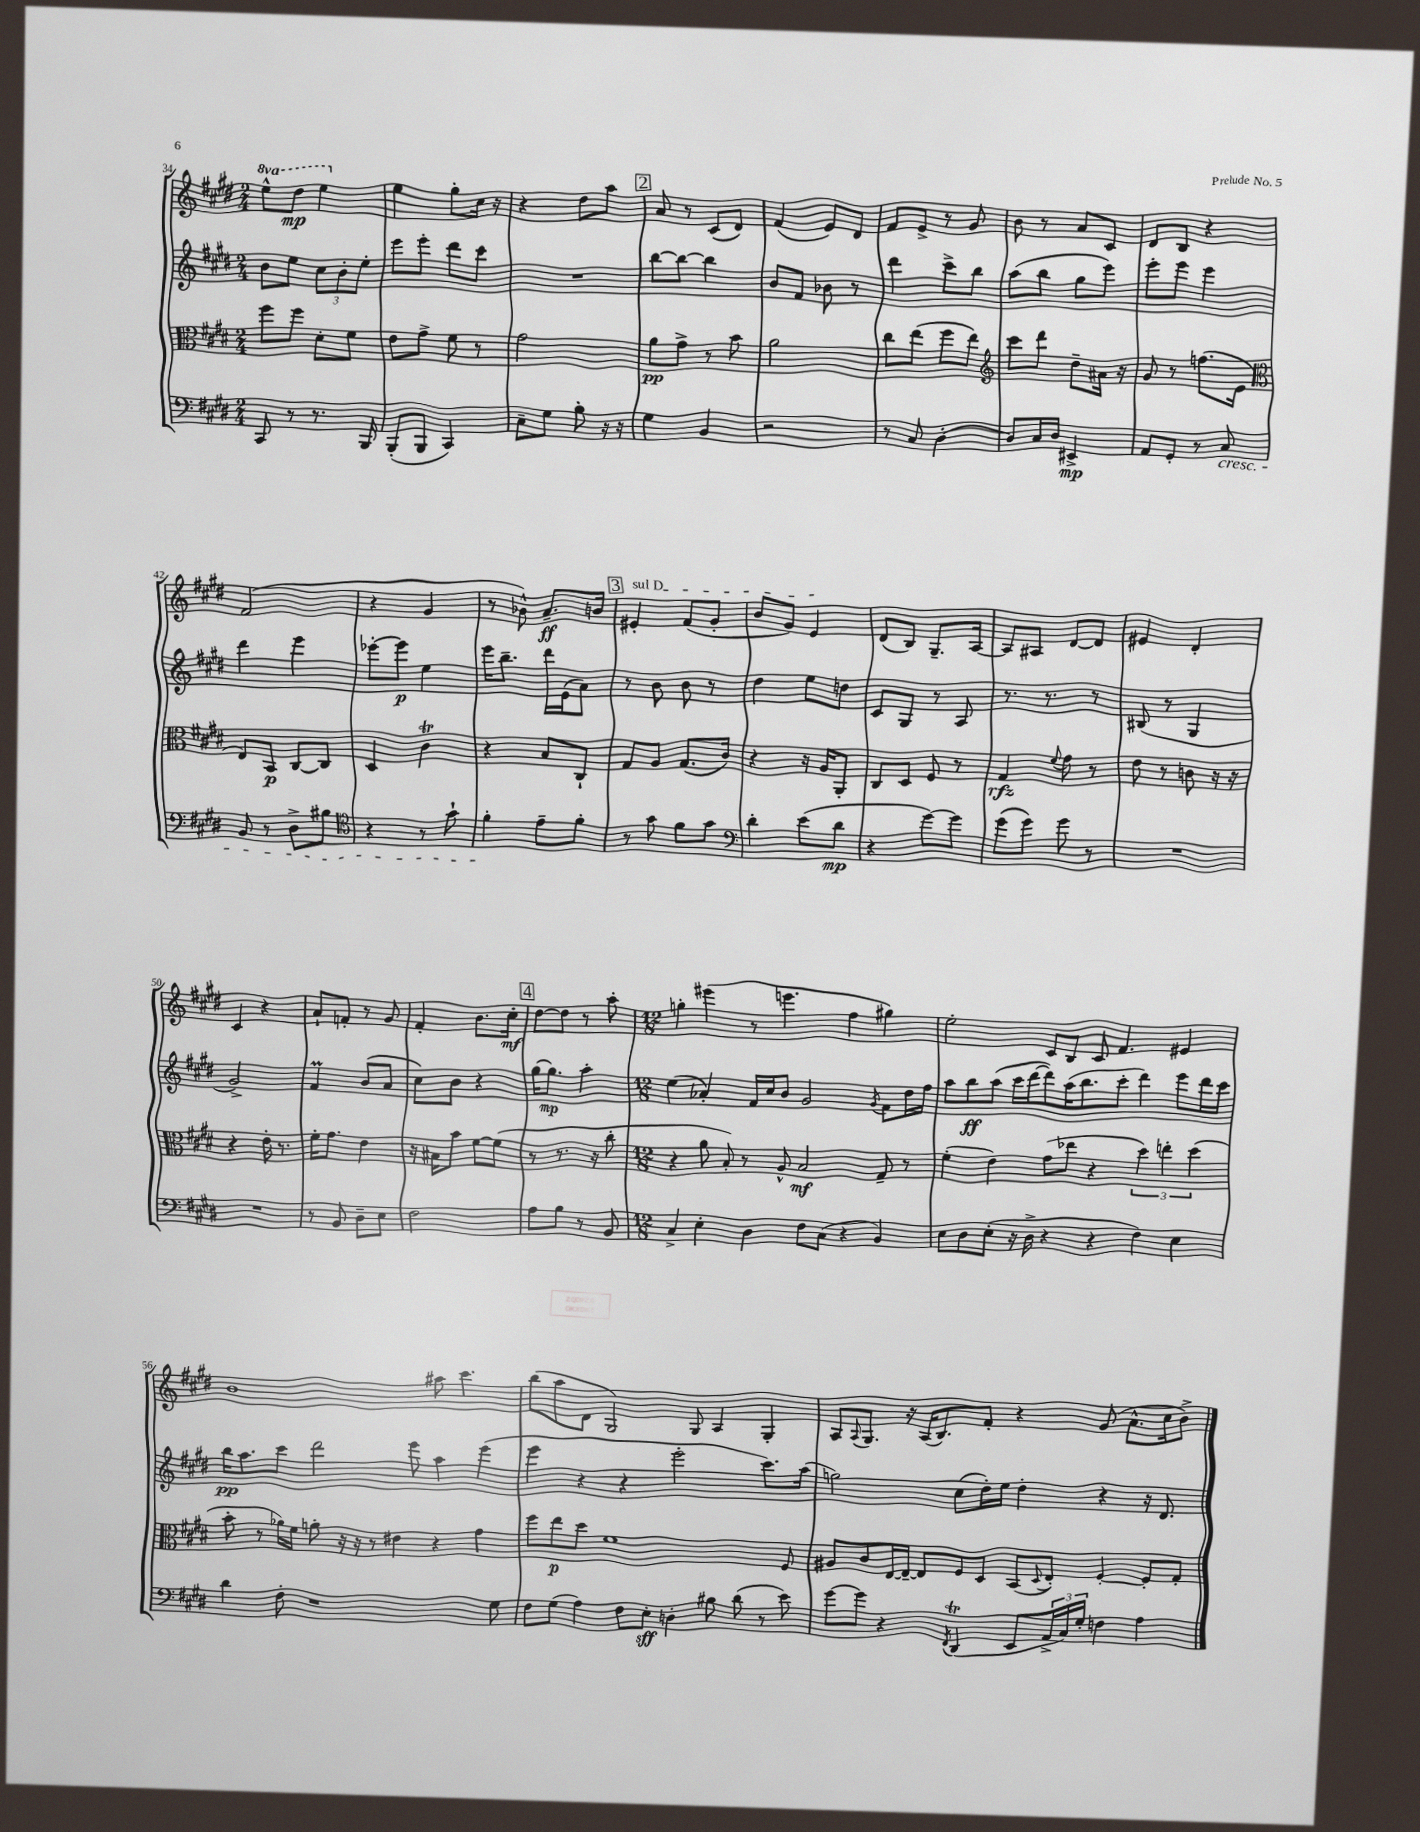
<<
\new StaffGroup <<
\new Staff = "s0" {
    \clef treble \key e \major \numericTimeSignature \time 2/4 \set Staff.ottavationMarkups = #ottavation-simple-ordinals
    \ottava #1 e'''8-^ dis'''8\mp e'''4 \ottava #0 |
    e''4 gis''8-. cis''16 r16 |
    r4 dis''8 a''8 |
    \mark \markup { \box "2" } a'8 r8 cis'8( dis'8) |
    fis'4( e'8) dis'8 |
    fis'8 e'8-> r8 gis'8 |
    b'8 r8 a'8 cis'8 |
    dis'8 b8 r4 |
    fis'2( |
    r4 gis'4 |
    r8 bes'8-^) a'8.--\ff b'16 |
    \mark \markup { \box "3" } \once \override TextSpanner.bound-details.left.text = \markup { \italic "sul D" } eis'4-.\startTextSpan fis'8( gis'8-. |
    b'8 gis'8) e'4\stopTextSpan |
    dis'8( b8) gis8.-- a16~ |
    a8 ais8 dis'8~ dis'8 |
    eis'4 dis'4-. |
    cis'4 r4 |
    a'8-! f'8-. r8 gis'8 |
    fis'4-. b'8. cis''16-.\mf |
    \mark \markup { \box "4" } dis''8~ dis''8 r8 a''8-. |
    \numericTimeSignature \time 12/8 g''4-. eis'''4( r8 e'''4. fis''4 gis''4) |
    e''2-. cis'8 b8 cis'8 fis'4. eis'4 |
    b'1 ais''8 cis'''4. |
    b''8( a''8 dis'8 gis2) gis8 a4 gis4-. |
    a8 \appoggiatura { a8 } gis8. r16 a16( b8.) fis'8-. r4 gis'8( a'8.-^ cis''16 b'8->) \bar "|." |
}
\new Staff = "s1" {
    \clef treble \key e \major \numericTimeSignature \time 2/4
    b'8 e''8 \tuplet 3/2 { cis''8 b'8-. e''8-. } |
    e'''8 e'''8-. dis'''8 cis'''8 |
    R2 |
    \mark \markup { \box "2" } b''8~ b''8~ b''4 |
    b'8 fis'8 bes'8 r8 |
    dis'''4 cis'''8-> b''8 |
    a''8( b''8 gis''8 e'''8) |
    e'''8-. e'''8 e'''4 |
    dis'''4 e'''4 |
    ees'''8~-. ees'''8\p e''4 |
    e'''16 b''8.-- dis'''16 e'16( a'8) |
    \mark \markup { \box "3" } r8 b'8 b'8 r8 |
    dis''4 e''8 d''8 |
    cis'8 gis8 r8 a8 |
    r8. r8. r8 |
    bis8( r8 gis4 |
    gis'2->) |
    fis'4\prall b'8( a'8 |
    cis''8) b'8 r4 |
    \mark \markup { \box "4" } gis''16~ gis''8.\mp a''4-. |
    \numericTimeSignature \time 12/8 e''4( aes'4-.) fis'16 cis''16 b'8 gis'2 \acciaccatura { gis'8 } fis'8 dis''16 fis''16 |
    a''8 b''8\ff a''8( cis'''16 dis'''16~ dis'''8) a''16( b''8. cis'''8-. dis'''4) e'''8 dis'''16 cis'''16 |
    b''16\pp a''8. cis'''8 dis'''2 e'''8 a''4 e'''4( |
    e'''4 r4 r4 e'''2-. cis'''8.) a''16( |
    g''2) cis''8( dis''16-.) e''16 dis''4-. r4 r16 dis'8. \bar "|." |
}
\new Staff = "s2" {
    \clef alto \key e \major \numericTimeSignature \time 2/4
    fis''8 fis''8 dis'8-. fis'8 |
    e'8 gis'8-> fis'8 r8 |
    gis'2 |
    \mark \markup { \box "2" } a'8\pp gis'8-> r8 b'8 |
    a'2 |
    cis''8 e''8( fis''8 e''8) |
    \clef treble cis'''8 dis'''8 dis''8-- ais'16 r16 |
    gis'8 r8 f''8.( e'16 |
    \clef alto e8) b,8\p cis8~ cis8 |
    dis4 cis'4\trill |
    r4 b8 cis8-! |
    \mark \markup { \box "3" } gis8 a8 gis8.( cis'16) |
    r4 r16 a16 a,8-. |
    cis8 dis8 fis8 r8 |
    gis4\rfz \appoggiatura { fis'8 } gis'8 r8 |
    e'8 r8 c'8 r16 r16 |
    r4 e'16-. r8. |
    fis'16-. gis'8. e'4 |
    r16 bis16 b'8 fis'8~ fis'8( |
    \mark \markup { \box "4" } r8 r8. r16 cis''8-. |
    \numericTimeSignature \time 12/8 r4 a'8 b8-.) r8 a8-^ b2\mf gis8-- r8 |
    fis'4-.( e'4) gis'8( ees''8 r4 \tuplet 3/2 { dis''4) e''4-. dis''4( } |
    b'8-. r8 aes'16) fis'16 a'8-. r16 r16 r8 eis'4 r4 gis'4 |
    fis''8 e''8\p dis''8 fis'1 fis8 |
    ais8 cis'8 e16~ e16~-- e8 fis8 dis8 b,8( \appoggiatura { dis8 } e8-.) fis4~-. fis8-. gis8-. \bar "|." |
}
\new Staff = "s3" {
    \clef bass \key e \major \numericTimeSignature \time 2/4
    cis,8 r8 r8. b,,16 |
    b,,8-.( b,,8 cis,4) |
    cis8-- gis8 b8-. r16 r16 |
    \mark \markup { \box "2" } gis4 b,4 |
    r2 |
    r8 cis8 dis4~-. |
    dis8 cis16 dis16 eis,4->\mp |
    a,8 gis,8-. r8 cis8\cresc |
    b,8 r8 dis8-> bis8 |
    \clef tenor r4 r8 gis'8-! |
    fis'4-.\! e'8-- fis'8-. |
    \mark \markup { \box "3" } r8 gis'8 fis'8 gis'8 |
    \clef bass dis'4-. e'8( dis'8\mp |
    r4 gis'8~) gis'8 |
    gis'8( gis'8) gis'8 r8 |
    R2 |
    R2 |
    r8 b,8 dis8-- e8 |
    fis2 |
    \mark \markup { \box "4" } a8 b8 r8 b,8 |
    \numericTimeSignature \time 12/8 cis4-> e4-. dis4 fis8 cis8( r4 b,4) |
    e8 dis8 e8-.( r16 dis16-> r4 r4 fis4) e4 |
    dis'4 fis8-. r1 gis8 |
    fis8 gis8( a4) fis8 e8-.\sff d4-. bis8 dis'8( r8 e'8) |
    gis'8~ gis'8 r4 \acciaccatura { fis,8 } dis,4\trill( e,8 \tuplet 3/2 { a,16-> cis16) gis16-. } f4 a4 \bar "|." |
}
>>
>>
\layout { \context { \Score currentBarNumber = #34 } }
